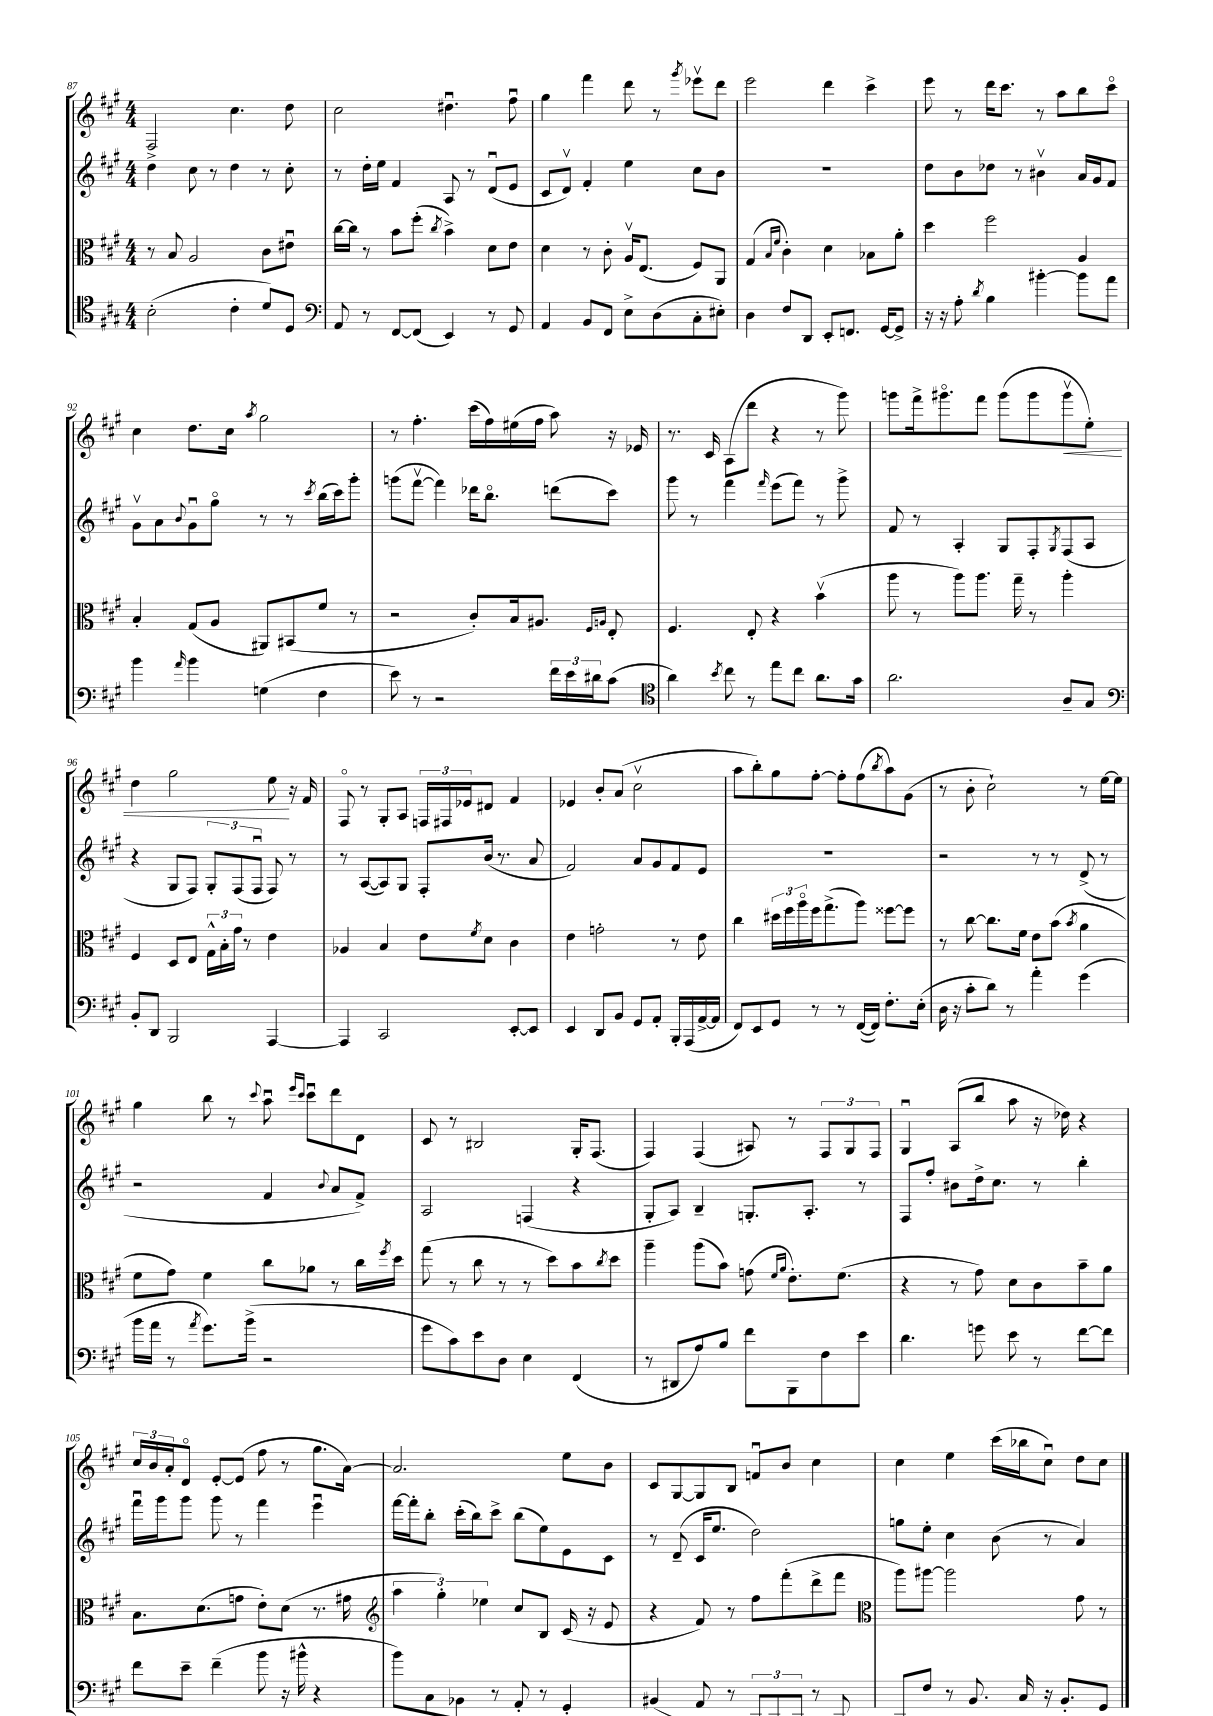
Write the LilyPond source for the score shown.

<<
\new StaffGroup <<
\new Staff = "s0" {
    \clef treble \key a \major \numericTimeSignature \time 4/4
    fis2-> cis''4. d''8 |
    cis''2 dis''4.\downbow fis''8\downbow |
    gis''4 fis'''4 d'''8 r8 \acciaccatura { gis'''8 } ees'''8\upbow d'''8 |
    e'''2 d'''4 cis'''4-> |
    e'''8 r8 d'''16 cis'''8. r8 a''8 b''8 cis'''8\flageolet |
    cis''4 d''8. cis''16 \acciaccatura { a''8 } gis''2 |
    r8 fis''4.-. cis'''16( fis''16) eis''16( fis''16 a''8) r16 ees'16 |
    r8. cis'16 a8( d'''8 r4 r8 gis'''8) |
    g'''8 fis'''16-> gis'''8.\flageolet fis'''8 gis'''8( gis'''8 gis'''8\upbow\< e''8-.) |
    d''4 gis''2 e''8\! r16 fis'16 |
    fis8\flageolet r8 gis8-. a8 \tuplet 3/2 { f16 fis16 ees'16 } dis'8 fis'4 |
    ees'4 b'8-. a'8( cis''2\upbow |
    a''8 b''8-.) gis''8 fis''8~-. fis''8-. fis''8( \acciaccatura { b''8 } a''8) gis'8( |
    r8 b'8-. cis''2-!) r8 e''16~ e''16 |
    gis''4 b''8 r8 \appoggiatura { cis'''8 } a''8\downbow \grace { e'''16 cis'''16 } cis'''8\downbow d'''8 d'8 |
    cis'8 r8 bis2 gis16-. fis8.( |
    fis4) fis4( ais8) r8 \tuplet 3/2 { fis8 gis8 fis8 } |
    gis4\downbow a8( b''8 a''8 r16 des''16) r4 |
    \tuplet 3/2 { cis''16 b'16 a'16-. } d'8\flageolet e'8~-. e'8( fis''8 r8 gis''8. a'16~) |
    a'2. e''8 b'8 |
    cis'8 gis8~ gis8 b8 f'8\downbow b'8 cis''4 |
    cis''4 e''4 cis'''16( bes''16 cis''8\downbow) d''8 cis''8 \bar "|." |
}
\new Staff = "s1" {
    \clef treble \key a \major \numericTimeSignature \time 4/4
    d''4 cis''8 r8 d''4 r8 cis''8-. |
    r8 d''16-. e''16 fis'4 a8 r8 d'8\downbow( e'8 |
    cis'8 d'8\upbow) fis'4-. e''4 cis''8 b'8 |
    R1 |
    d''8 b'8 des''8 r8 bis'4\upbow a'16 gis'16 fis'8 |
    gis'8\upbow a'8 \appoggiatura { b'8 } gis'8\downbow gis''8\flageolet r8 r8 \acciaccatura { cis'''8 } b''16( cis'''16) gis'''8-. |
    g'''8( fis'''8~\upbow fis'''4) des'''16 b''8.\flageolet d'''8( cis'''8) |
    gis'''8 r8 fis'''4 \grace { fis'''16 } e'''8( fis'''8) r8 gis'''8-> |
    fis'8 r8 a4-. gis8 fis8-. \acciaccatura { gis8 } fis8( a8 |
    r4 gis8 fis8) \tuplet 3/2 { gis8-. fis8( fis8\downbow } fis8) r8 |
    r8 a8~( a8) gis8 fis8-. b'16( r8. a'8 |
    fis'2) a'8 gis'8 fis'8 e'8 |
    R1 |
    r2 r8 r8 d'8->( r8 |
    r2 fis'4 \appoggiatura { b'8 } a'8 fis'8->) |
    a2 f4( r4 |
    gis8-. a8) b4-- g8.-. a8.-. r8 |
    fis8 fis''8-. bis'8 d''16-> cis''8. r8 b''4-. |
    fis'''16\downbow gis'''16 gis'''8 gis'''8 r8 fis'''4 e'''4\downbow |
    fis'''16~ fis'''16-. b''8-. cis'''16-.( b''16) cis'''8-> b''8( e''8) e'8 cis'8 |
    r8 d'8--( cis'16 e''8. d''2) |
    g''8 e''8-. cis''4 b'8( r8 a'4) \bar "|." |
}
\new Staff = "s2" {
    \clef alto \key a \major \numericTimeSignature \time 4/4
    r8 b8 a2 cis'8 eis'8\downbow |
    cis''16~ cis''16 r8 b'8 fis''8-.( \acciaccatura { cis''8 } b'4->) d'8 e'8 |
    d'4 r8 cis'8-. a16\upbow e8.( fis8) a,8 |
    gis4( \grace { b16 fis'16 } cis'4-.) d'4 bes8 a'8-. |
    d''4 fis''2 a4 |
    b4-. gis8( a8 ais,8) bis,8( fis'8 r8 |
    r2 cis'8-.) b16 ais8. \grace { fis16 a16 } e8-. |
    fis4. e8-. r4 b'4\upbow( |
    a''8 r8 a''8) a''8. gis''16-- r8 a''4-. |
    fis4 d8 e8 \tuplet 3/2 { gis16-^ b16-. gis'16 } r8 e'4 |
    aes4 b4 e'8 \acciaccatura { fis'8 } d'8 cis'4 |
    e'4 g'2-. r8 e'8 |
    cis''4 \tuplet 3/2 { dis''16 fis''16 a''16\flageolet } fis''16 gis''8.->( a''8) fisis''8~ fisis''8 |
    r8 cis''8~ cis''8. fis'16 e'8 b'8( \acciaccatura { b'8 } a'4 |
    fis'8 gis'8) fis'4 cis''8 aes'8 r8 cis''16 \acciaccatura { fis''8 } d''16 |
    gis''8( r8 cis''8 r8 r8 d''8) b'8 \acciaccatura { cis''8 } d''8 |
    a''4-- a''8( b'8) g'8( \grace { fis'16 a'16 } e'8.-.) fis'8.( |
    r4 r8 gis'8) d'8 cis'8 b'8-- a'8 |
    b8. d'8.( g'8 e'8-.) d'8( r8. gis'16 |
    \clef treble \tuplet 3/2 { a''4 gis''4-.) ees''4 } cis''8 b8 cis'16( r16 e'8 |
    r4 fis'8) r8 fis''8 fis'''8-.( d'''8-> fis'''8 |
    \clef alto a''8) ais''8~ ais''2 gis'8 r8 \bar "|." |
}
\new Staff = "s3" {
    \clef tenor \key a \major \numericTimeSignature \time 4/4
    b2-.( cis'4-. d'8) d8 |
    \clef bass a,8 r8 fis,8~ fis,8( e,4) r8 gis,8 |
    a,4 b,8 fis,8 e8-> d8( cis8-. eis8-.) |
    d4 fis8 d,8 e,8-. f,8. gis,16~ gis,8-> |
    r16 r16 a8-. \acciaccatura { d'8 } b4 bis'4~-. bis'8 a'8 |
    b'4 \grace { a'16 } b'4 g4( fis4 |
    e'8) r8 r2 \tuplet 3/2 { fis'16 e'16 dis'16 } cis'8( |
    \clef tenor a'4) \acciaccatura { b'8 } cis''8 r8 e''8 cis''8 a'8. gis'16 |
    a'2. a8-- gis8 |
    \clef bass b,8-. d,8 b,,2 a,,4~ |
    a,,4 cis,2 e,8~-. e,8 |
    e,4 d,8 b,8 gis,8 a,8-. b,,16-. a,,16( a,16~-> a,16 |
    fis,8) e,8 gis,8 r8 r8 fis,16~( fis,16) fis8.-. e16-.( |
    d16 r16 cis'8-. d'8) r8 a'4-. gis'4( |
    b'16 a'16 r8 \acciaccatura { a'8 } gis'8.) b'16->( r2 |
    gis'8 cis'8) e'8 d8 e4 fis,4( |
    r8 dis,8 a8) b8 fis'8 b,,8 fis8 e'8 |
    d'4. g'8 e'8 r8 fis'8~ fis'8 |
    fis'8 e'8-- fis'4--( b'8 r16 bis'16-^ r4 |
    b'8) cis8 bes,8 r8 a,8-. r8 gis,4-. |
    bis,4( a,8 r8 \tuplet 3/2 { b,,8 cis,8) a,,8 } r8 a,,8 |
    ais,,8 fis8 r8 b,8. cis16 r16 b,8.-. gis,8 \bar "|." |
}
>>
>>
\layout { \context { \Score currentBarNumber = #87 } }
